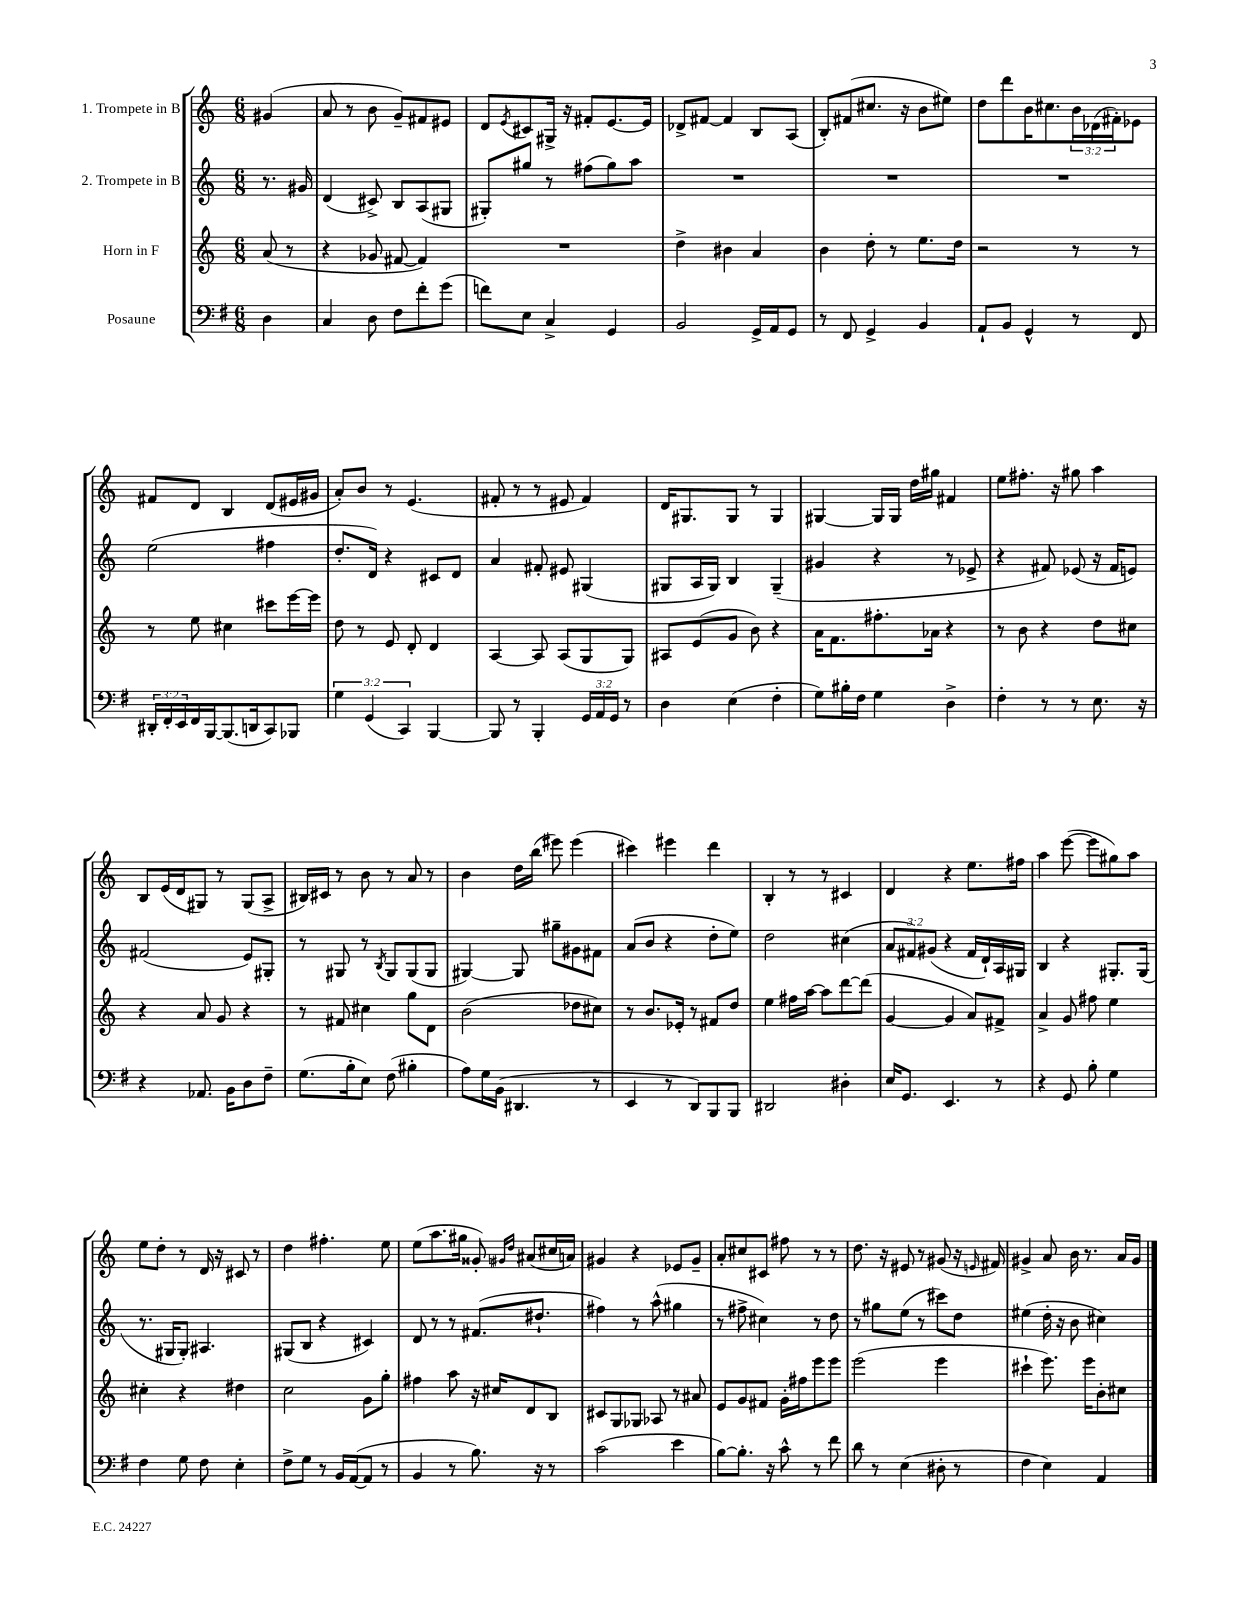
<<
\new StaffGroup <<
\new Staff = "s0" \with { instrumentName = "1. Trompete in B" } {
    \clef treble \key c \major \numericTimeSignature \time 6/8 \override Staff.TupletNumber.text = #tuplet-number::calc-fraction-text \partial 4
    gis'4( |
    a'8 r8 b'8 g'8--) fis'8 eis'8 |
    d'8 \acciaccatura { e'8 } cis'8 gis16-> r16 fis'8-. e'8.~ e'16 |
    des'8-> fis'8~ fis'4 b8 a8( |
    b8-.) fis'8( cis''8. r16 b'8 eis''8) |
    d''8 d'''8 b'16 cis''8. \tuplet 3/2 { b'16 des'16( fis'16-.) } ees'8 |
    fis'8 d'8 b4 d'8( eis'16 gis'16 |
    a'8-.) b'8 r8 e'4.( |
    fis'8-. r8 r8 eis'8 fis'4) |
    d'16 gis8. gis8 r8 gis4 |
    gis4~ gis16 gis16 d''16 gis''16 fis'4 |
    e''8 fis''8.-. r16 gis''8 a''4 |
    b8 e'16( d'16 gis8) r8 gis8( a8-> |
    bis16) cis'16 r8 b'8 r8 a'8 r8 |
    b'4 d''16 b''16( eis'''8) eis'''4( |
    cis'''4) eis'''4 d'''4 |
    b4-. r8 r8 cis'4 |
    d'4 r4 e''8. fis''16 |
    a''4 e'''8~( e'''8 gis''8) a''8 |
    e''8 d''8-. r8 d'16 r16 cis'8 r8 |
    d''4 fis''4.-. e''8 |
    e''8( a''8. gis''16 gisis'8-.) \grace { gis'16 d''16 } ais'8( cis''16 a'16) |
    gis'4 r4 ees'8 gis'8-- |
    a'8-. cis''8 cis'8 fis''8 r8 r8 |
    d''8. r16 eis'8 r8 gis'8( r16 \grace { e'16 } fis'16) |
    gis'4-> a'8 b'16 r8. a'16 gis'16 \bar "|." |
}
\new Staff = "s1" \with { instrumentName = "2. Trompete in B" } {
    \clef treble \key c \major \numericTimeSignature \time 6/8 \override Staff.TupletNumber.text = #tuplet-number::calc-fraction-text \partial 4
    r8. gis'16 |
    d'4( cis'8->) b8 a8( gis8 |
    gis8-.) gis''8 r8 fis''8( gis''8) a''8 |
    R2. |
    R2. |
    R2. |
    e''2( fis''4 |
    d''8.-. d'16) r4 cis'8 d'8 |
    a'4 fis'8-. eis'8 gis4( |
    gis8 a16 gis16) b4 gis4--( |
    gis'4 r4 r8 ees'8-> |
    r4 fis'8) ees'8( r16 fis'16 e'8) |
    fis'2( e'8) gis8-. |
    r8 gis8 r8 \acciaccatura { b8 } gis8 gis8( gis8 |
    gis4~) gis8 gis''8-- gis'8 fis'8 |
    a'8( b'8 r4 d''8-. e''8) |
    d''2 cis''4( |
    \tuplet 3/2 { a'8 fis'8) gis'8( } r4 fis'16 d'16-!) a16 gis16 |
    b4 r4 gis8.-. gis16( |
    r8. gis16 gis8-.) ais4. |
    gis8( b8 r4 cis'4) |
    d'8 r8 r8 fis'8.( dis''8.-! |
    fis''4) r8 a''8-^( gis''4 |
    r8 fis''8-> cis''4) r8 d''8 |
    r8 gis''8 e''8( r8 cis'''8) d''8 |
    eis''4( d''16-. r16 b'8 cis''4) \bar "|." |
}
\new Staff = "s2" \with { instrumentName = "Horn in F" } {
    \clef treble \key c \major \numericTimeSignature \time 6/8 \partial 4
    a'8( r8 |
    r4 ges'8 fis'8~ fis'4) |
    R2. |
    d''4-> bis'4 a'4 |
    b'4 d''8-. r8 e''8. d''16 |
    r2 r8 r8 |
    r8 e''8 cis''4 cis'''8 e'''16~ e'''16 |
    d''8 r8 e'8 d'8-. d'4 |
    a4~ a8 a8( g8 g8) |
    ais8 e'8( g'8 b'8) r4 |
    a'16 f'8. fis''8.-. aes'16 r4 |
    r8 b'8 r4 d''8 cis''8 |
    r4 a'8 g'8 r4 |
    r8 fis'8 cis''4 g''8 d'8 |
    b'2( des''8 cis''8) |
    r8 b'8. ees'16-. r8 fis'8 d''8 |
    e''4 fis''16 a''16~ a''8 d'''8~ d'''8( |
    g'4~ g'4 a'8) fis'8-> |
    a'4-> g'8 fis''8 e''4 |
    cis''4-. r4 dis''4 |
    c''2 g'8 g''8-. |
    fis''4 a''8 r16 cis''16 d'8 b8 |
    cis'8 g8 ges8 aes8 r8 ais'8 |
    e'8 g'8 fis'8 g'16-. fis''16 e'''8 e'''8 |
    e'''2( e'''4 |
    cis'''4-! e'''8.) e'''16 b'8-. cis''8 \bar "|." |
}
\new Staff = "s3" \with { instrumentName = "Posaune" } {
    \clef bass \key g \major \numericTimeSignature \time 6/8 \override Staff.TupletNumber.text = #tuplet-number::calc-fraction-text \partial 4
    d4 |
    c4 d8 fis8 fis'8-. g'8( |
    f'8) e8 c4-> g,4 |
    b,2 g,16-> a,16 g,8 |
    r8 fis,8 g,4-> b,4 |
    a,8-! b,8 g,4-^ r8 fis,8 |
    \tuplet 3/2 { dis,16-. fis,16-. e,16 } fis,16 b,,16~ b,,8.( d,16 c,8) bes,,8 |
    \tuplet 3/2 { g4 g,4( c,4) } b,,4~ |
    b,,8 r8 b,,4-. \tuplet 3/2 { g,16 a,16 g,16 } r8 |
    d4 e4( fis4-. |
    g8) bis16-. fis16 g4 d4-> |
    fis4-. r8 r8 e8. r16 |
    r4 aes,8. b,16 d8 fis8-- |
    g8.( b16-. e8) fis8( bis4-. |
    a8) g16 b,16( dis,4. r8 |
    e,4 r8 d,8) b,,8 b,,8 |
    dis,2 dis4-. |
    e16 g,8. e,4. r8 |
    r4 g,8 b8-. g4 |
    fis4 g8 fis8 e4-. |
    fis8-> g8 r8 b,16 a,16~( a,8 r8 |
    b,4 r8 b8.) r16 r8 |
    c'2( e'4 |
    b8~) b8.-. r16 c'8-^ r8 fis'8 |
    d'8 r8 e4( dis8-. r8 |
    fis4 e4) a,4 \bar "|." |
}
>>
>>
\layout { \context { \Score \remove "Bar_number_engraver" } }
